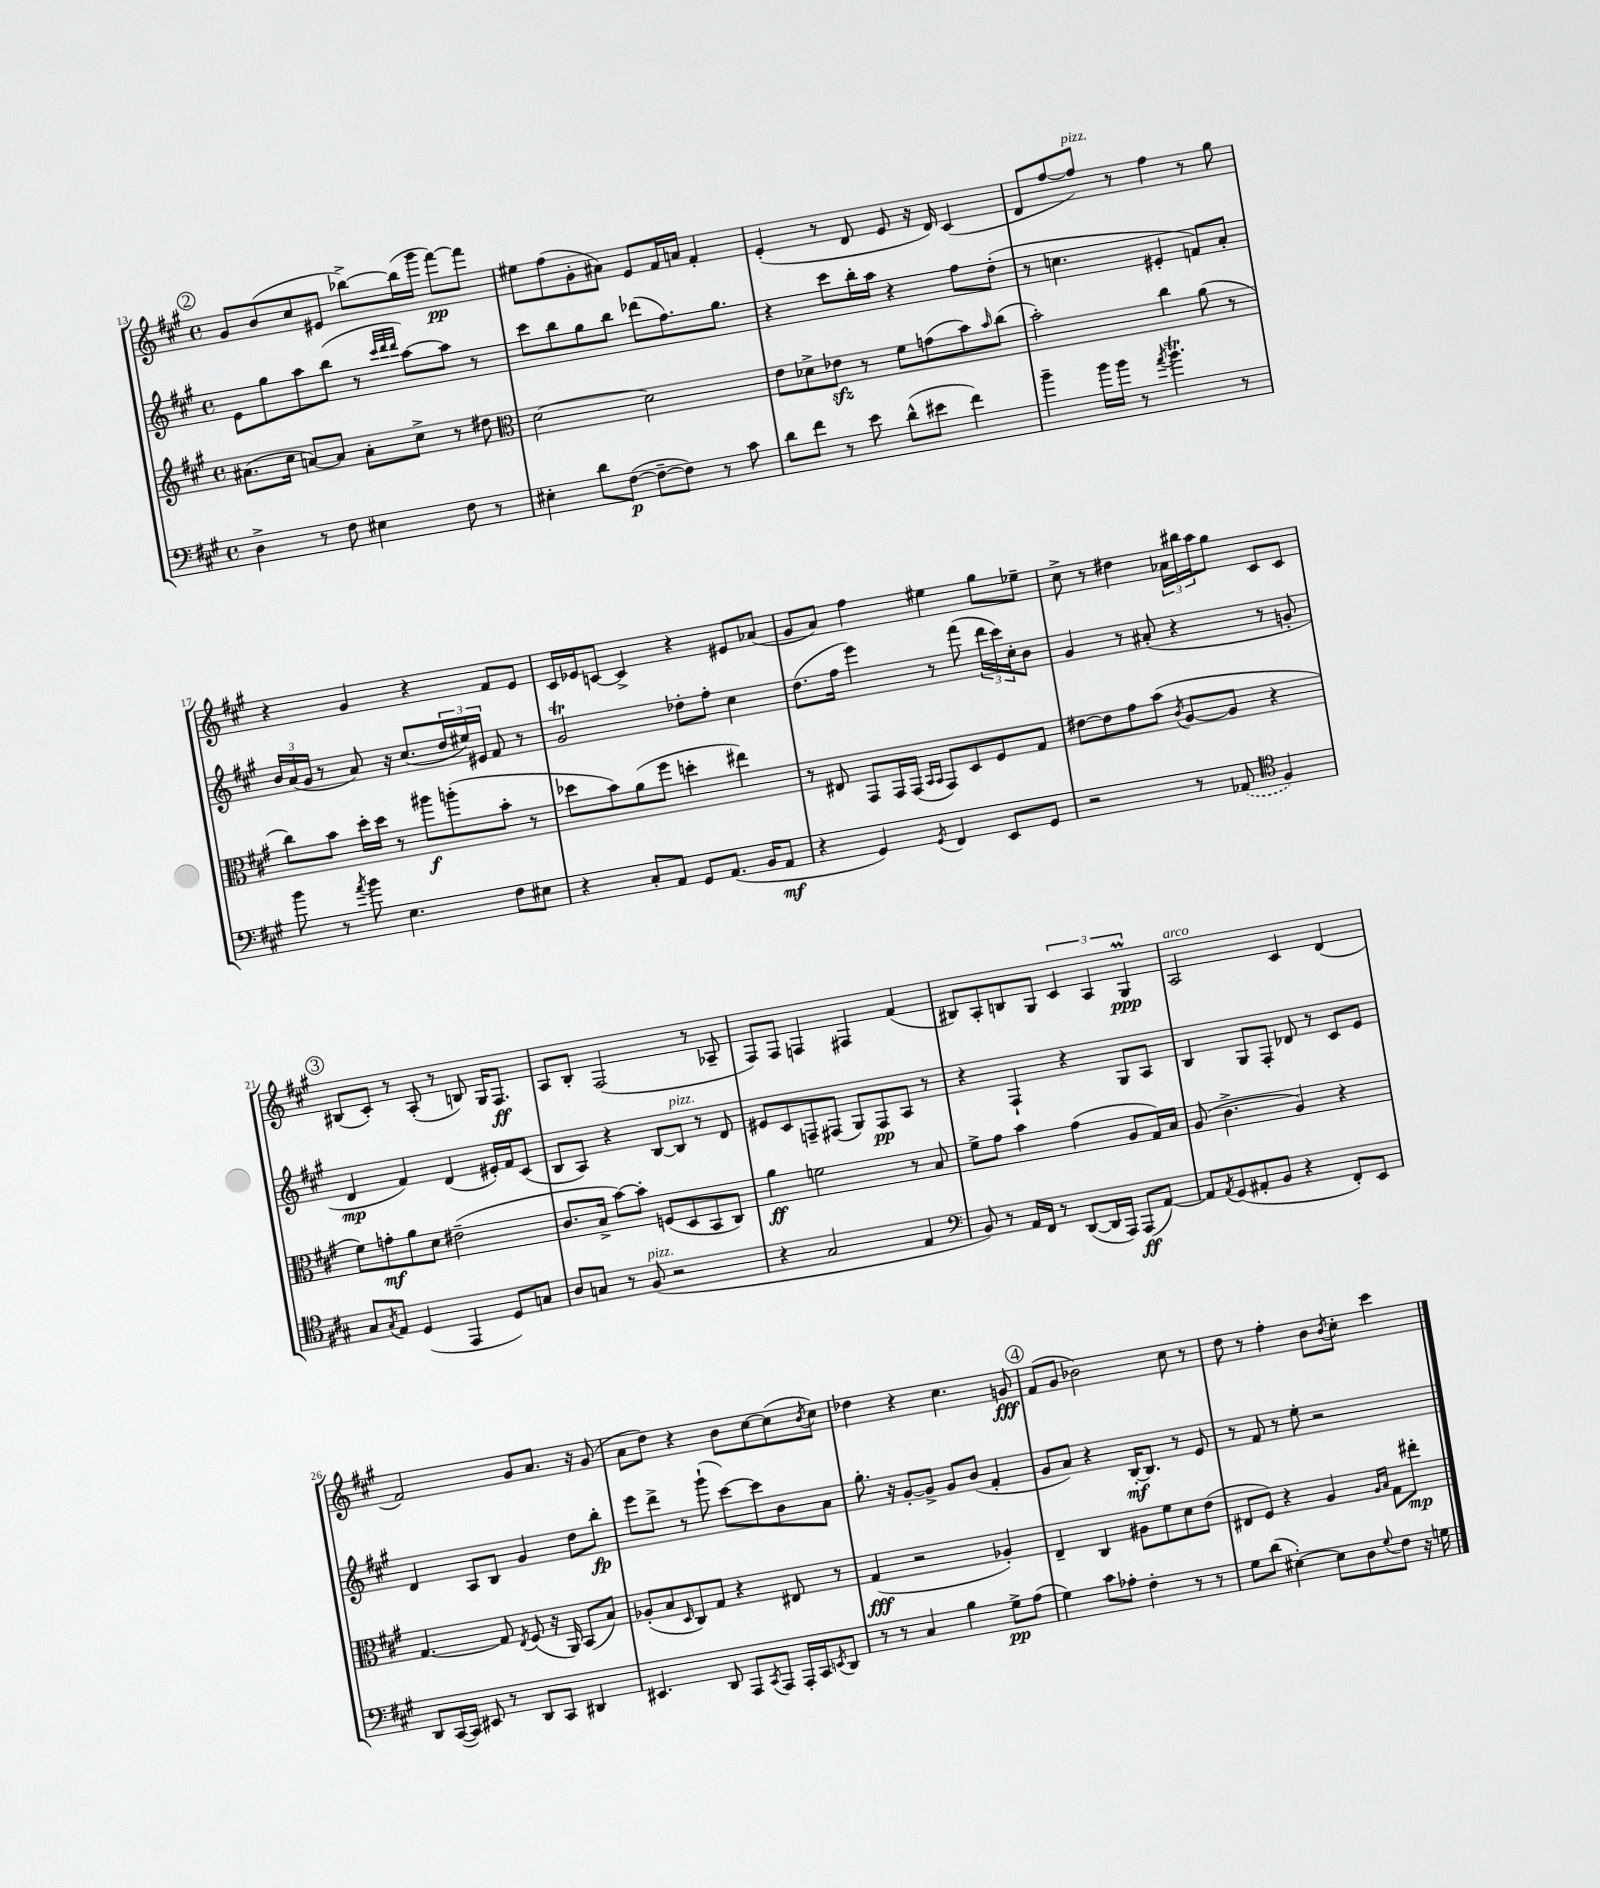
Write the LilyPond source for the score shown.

<<
\new StaffGroup <<
\new Staff = "s0" {
    \clef treble \key a \major \defaultTimeSignature \time 4/4
    \mark \markup { \circle "2" } gis'8 b'8( cis''8 eis'8 bes''8~->) bes''16( gis'''16 fis'''8~\pp) fis'''8 |
    eis''8 fis''8( gis'8-. ais'8) e'8 fis'16 a'16 fis'4-. |
    e'4-.( r8 d'8 e'8 r16 d'16) cis'4( |
    d'8 fis''8~ fis''8^\markup { \italic "pizz." }) r8 fis''4 r8 gis''8 |
    r4 gis'4 r4 fis'8 e'8 |
    cis'16 ees'16 c'8~ c'4-> r4 eis'8 aes'8( |
    gis'8 a'8) fis''4 eis''4 gis''8 ees''8-- |
    cis''8-> r8 dis''4 \tuplet 3/2 { aes'16 bis''16 a''16 } gis''8 cis'8 cis'8 |
    \mark \markup { \circle "3" } bis8( cis'8-.) r8 a8-.( r8 b8) gis16 fis8.\ff |
    a8 b8-. fis2( r8 aes8-- |
    fis8) fis8 f4 fis4 fis'4( |
    bis8) a8-. b8 gis8 \tuplet 3/2 { cis'4 a4 gis4\prall\ppp } |
    a2^\markup { \italic "arco" } cis'4 d'4( |
    fis'2) gis'8 a'8. r16 gis'8( |
    a'8 d''8) r4 b'8 cis''8~ cis''8( \acciaccatura { b'8 } cis''8) |
    des''4 r4 cis''4. g'8\fff |
    \mark \markup { \circle "4" } fis'8( gis'8 bes'2) cis''8 r8 |
    d''8 r8 fis''4-. b'8 \acciaccatura { b'8 } cis''8-. cis'''4 \bar "|." |
}
\new Staff = "s1" {
    \clef treble \key a \major \defaultTimeSignature \time 4/4
    \mark \markup { \circle "2" } e'8 gis''8 a''8 b''8( r8 \grace { cis'''32 d'''32 d'''32 } a''8~) a''8 r8 |
    cis'''8 b''8 gis''8 b''8 des'''8( fis''8.) gis''8. |
    r4 cis'''8 b''16-. a''16 r4 fis''8 d''8-.( |
    r8 c''4. eis'4-. f'8) a'8-. |
    \tuplet 3/2 { b'16 a'16( gis'16 } r8 a'8) r16 cis''8.( \tuplet 3/2 { d''16 eis''16) eis'16 } fis'8 r8 |
    gis'2\trill des''8-. fis''8-. cis''4 |
    d''8.( fis''16 e'''4) r8 fis'''8( \tuplet 3/2 { d'''16 cis'''16) cis''16-. } b'8 |
    gis'4 r8 ais'8-.( r4 r8 g'8-. |
    \mark \markup { \circle "3" } d'4\mp fis'4) d'4( eis'16-.) fis'16 cis'8( |
    b8 a8) r4 b8~ b8^\markup { \italic "pizz." } r8 d'8 |
    eis'8 cis'8 f8-- fis8( gis8) fis8\pp a8 r8 |
    r4 fis4-! r4 gis8 a8 |
    b4 gis8 fis8-. des'8 r8 cis'8 e'8 |
    d'4 a8 b8 gis'4 d''8 b''8-.\fp |
    e'''8 d'''8-> r8 gis'''8-!( cis'''8~) cis'''8 b'8 a'8 |
    gis''8.-. r16 gis'8~-. gis'8-> gis'8 b'8( fis'4-. |
    \mark \markup { \circle "4" } gis'8 a'8) r4 b16~-.\mf b8. r8 e'8 |
    r8 fis'8 r8 e''8-. r2 \bar "|." |
}
\new Staff = "s2" {
    \clef treble \key a \major \defaultTimeSignature \time 4/4
    \mark \markup { \circle "2" } ais'8.( cis''16 a'8~) a'8 a'8-. cis''8-> r8 dis''8 |
    \clef alto d'2~ d'2 |
    e'8 des'8-> ees'8\sfz r8 fis'8 g'8( b'8) \grace { b'16 } cis''8( |
    b'2-.) cis''4 a'8( r8 |
    cis''8) b'8 d''16-. d''16 r8 ais''8\f a''8-.( b'8-. r8 |
    des''8 b'8) a'8( fis''8 d''4-. eis''4) |
    r8 eis8 gis,8 gis,16 gis,16( \grace { b,16 b,16 } gis,8) d8 fis8 gis8 |
    eis'8~ eis'8 gis'8 b'8( \acciaccatura { cis'8 } a8~ a8 r4 |
    \mark \markup { \circle "3" } fis'8) g'8-.\mf a'8 d'8 eis'2--( |
    cis'8. b16-> b'8~) b'8-. f8( d8 b,8 cis8) |
    a'4\ff f'2 r8 b8 |
    fis'8-> gis'8 b'4 gis'4( a8 gis16) b16 |
    a8( cis'4.-> a4) r4 |
    gis4.~ gis8 \acciaccatura { e8 } fis8( r16 a,16) b,8( b8) |
    aes8-.( b8 \grace { d16 } cis8) gis8 r4 eis8 r8 |
    gis4\fff( r2 aes4-.) |
    \mark \markup { \circle "4" } e4-- cis4 ais8 fis'8 d'8 e'8( |
    eis8 fis8) r4 a4 \grace { a16 b16 } gis8 eis''8-.\mp \bar "|." |
}
\new Staff = "s3" {
    \clef bass \key a \major \defaultTimeSignature \time 4/4
    \mark \markup { \circle "2" } d4-> r8 fis8 eis4 fis8 r8 |
    eis4-. d'8 fis8~\p( fis8~-- fis8) r8 cis'8 |
    d'8 fis'8 r8 e'8 d'8-^( eis'8 fis'4) |
    b'4-- b'16 b'16 r8 \acciaccatura { a'8 } b'4.\trill r8 |
    b'8 r8 \acciaccatura { a'8 } b'8 e4. fis8 eis8 |
    r4 cis8-. a,8 gis,8 a,8.( b,16 a,8\mf |
    r4 gis,4) \acciaccatura { gis,8 } fis,4 e,8 gis,8 |
    r2 r8 \once \slurDashed aes,8( \clef tenor fis4) |
    \mark \markup { \circle "3" } gis8 \acciaccatura { gis8 } e8 d4( e,4 d8) g8 |
    a8 g8 r8 fis8^\markup { \italic "pizz." }( r2 |
    r4 gis2 e4 |
    \clef bass b,8) r8 a,16 fis,16 r8 d,8~( d,16 a,,16) a,,8\ff( a,8~) |
    a,8 \acciaccatura { a,8 } gis,8( ais,8-. b,8 r4 fis,8-.) e,8 |
    d,8 cis,16~( cis,16) eis,8 r8 d,8 cis,8 dis,4 |
    eis,4. d,8 a,,8 \acciaccatura { cis,8 } a,,8 a,,16-. cis,16 \acciaccatura { e,8 } d,8 |
    r8 r8 cis4 b4 gis8->\pp a8( |
    \mark \markup { \circle "4" } gis4) cis'8 aes8-. fis4-. r8 r8 |
    gis8 d'8( eis4~-.) eis8 d8 \appoggiatura { gis8 } fis8 r16 g16 \bar "|." |
}
>>
>>
\layout { \context { \Score currentBarNumber = #13 } }
